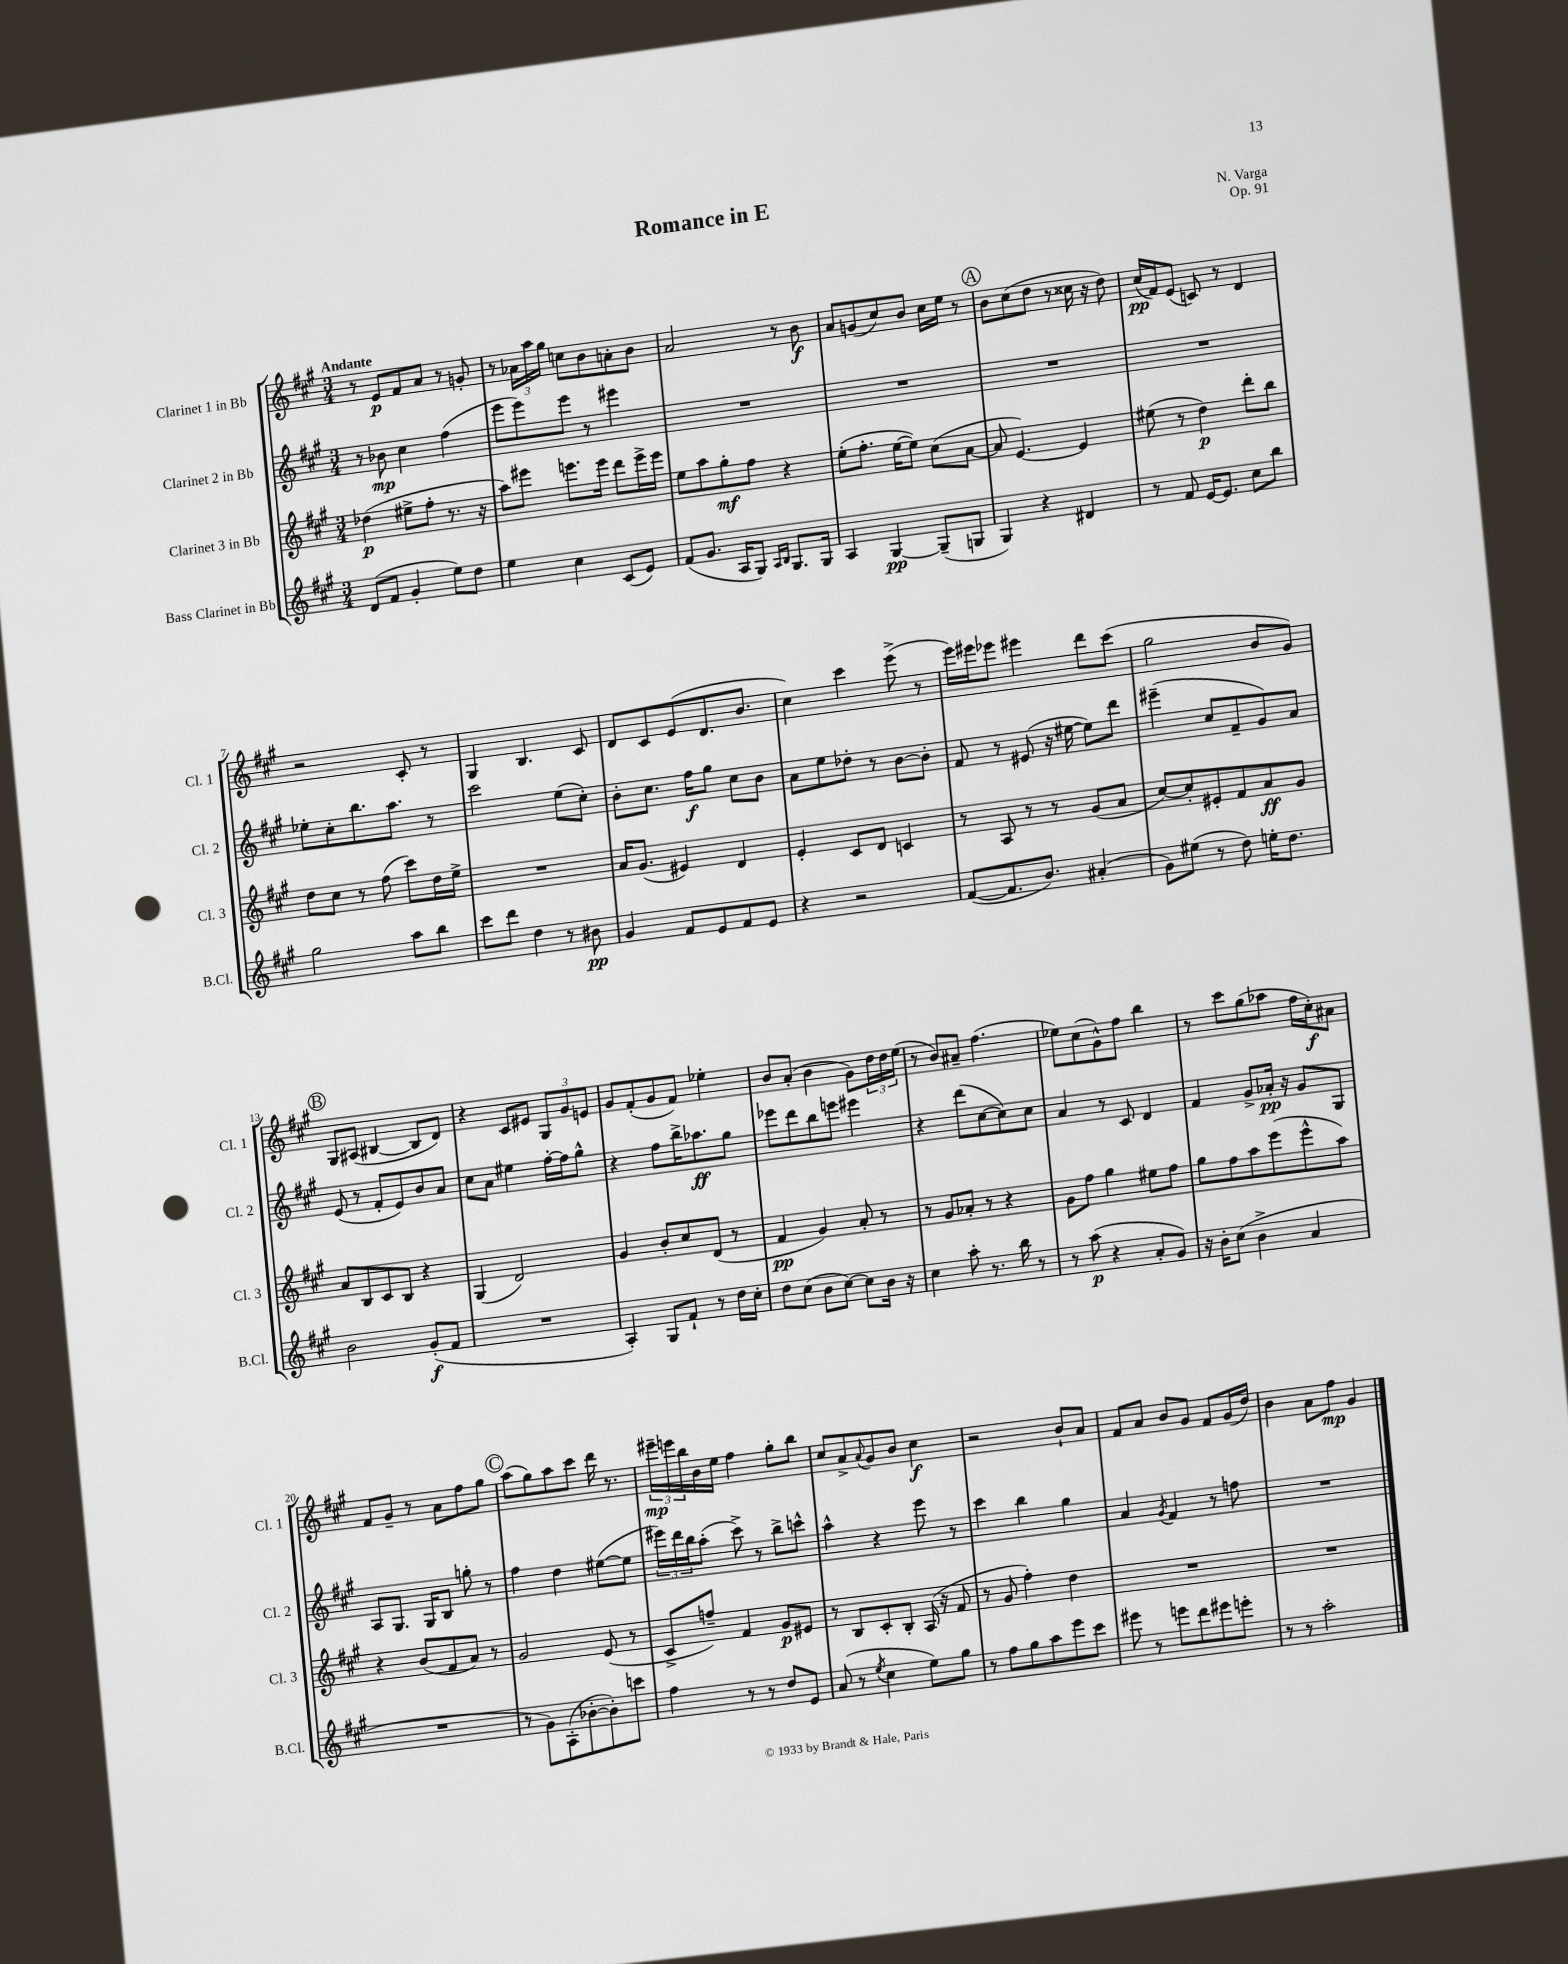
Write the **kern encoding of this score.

**kern	**kern	**kern	**kern
*staff4	*staff3	*staff2	*staff1
*clefG2	*clefG2	*clefG2	*clefG2
*k[f#c#g#]	*k[f#c#g#]	*k[f#c#g#]	*k[f#c#g#]
*M3/4	*M3/4	*M3/4	*M3/4
(8d	(4dd-	8r	8r
8f#	.	8b-	8e
4g#'	8ee#^	4cc#	8f#
.	8ff#'	.	8a
8ee)	8.r	(4ff#	8r
8dd	.	.	8g'
.	16r	.	.
=	=	=	=
4ee	8aa)	8eee	8r
.	8eee#	8eee)	24a-
.	.	.	24aa
.	.	.	24gg#
4cc#	8.eee	8eee	8cc
.	.	8r	8b
.	16eee	.	.
(8c#	8ddd	4eee#	8a'
8e)	16eee^	.	8b
.	16eee	.	.
=	=	=	=
(8f#	8ee	2.r	2a
8.g#	8aa	.	.
.	8gg#'	.	.
16A	.	.	.
8G#)	8ff#	.	.
16qqA	.	.	.
16qqB	.	.	.
8.G#	4r	.	8r
.	.	.	8b
16G#	.	.	.
=	=	=	=
4A	(8ee'	2.r	8a
.	8.ff#'	.	(8g
[4G#	.	.	8cc#)
.	[16ee	.	.
.	8ee])	.	8b
(8G#~]	(8cc#	.	16cc#
.	.	.	16ee
8G	[8a	.	8r
=	=	=	=
4G#)	8a]	2.r	8b
.	[4.e)	.	(8cc#
4r	.	.	8dd
.	.	.	8r
4d#	4e]	.	16cc##
.	.	.	16r
.	.	.	8dd)
=	=	=	=
8r	(8ee#	2.r	(16cc#
.	.	.	16f#)
8f#	8r	.	(8e
[16e	4dd)	.	8c)
8.e]	.	.	.
.	.	.	8r
8cc#	8ddd'	.	4d
8bb	8bb	.	.
=	=	=	=
2gg#	8dd	8ee-'	2r
.	8cc#	8cc#'	.
.	8r	8.bb	.
.	(8ff#	.	.
.	.	8.aa	.
8aa	8ccc#)	.	8c#'
8bb	16dd	8r	8r
.	16ee^	.	.
=	=	=	=
8ccc#	2.r	2ccc#	4G#
8ddd	.	.	.
4dd	.	.	4.B
8r	.	(8ee	.
8b#	.	8cc#')	8c#
=	=	=	=
4g#	16a	8b'	8d
.	(8.g#	.	.
.	.	8.cc#	8c#
8f#	4e#)	.	(8e
.	.	16ff#	.
8e	.	8gg#	8.d
8f#	4d	8cc#	.
.	.	.	8.b
8e	.	8b	.
=	=	=	=
4r	4e'	8a	4cc#)
.	.	8ee	.
2r	8c#	8dd-'	4ccc#
.	8d	8r	.
.	4c	[8b	(8eee^
.	.	8b']	8r
=	=	=	=
([8f#	8r	8f#	16eee)
.	.	.	16eee#
8.f#]	8A	8r	8eee-
.	8r	(8e#	4eee#
8.b)	.	.	.
.	8r	16r	.
.	.	[16ee#	.
(4a#'	(8g#	8ee#])	8ddd
.	8a	8ddd	(8ccc#
=	=	=	=
8g#)	[8cc#)	(4eee#~	2gg#
(8ee#	8cc#']	.	.
8r	8e#'	8cc#	.
8dd)	8f#	8f#~	.
16ee'	8a	8g#)	8b
8.dd	.	.	.
.	8g#	8a	8g#)
=	=	=	=
2b	8a	(8e	8G#
.	8B	8r	(8A#
.	8c#	8f#'	[4B#
.	8B	8e)	.
(8g#'	4r	8b	8B#]
8f#	.	8a	8d)
=	=	=	=
2.r	(4G#	8cc#	4r
.	.	8a	.
.	2d)	4ee#	8c#
.	.	.	8e#
.	.	[16ff#'	12G#
.	.	16ff#]	.
.	.	.	12g#
.	.	8gg#^^	.
.	.	.	12e
=	=	=	=
4A')	4g#	4r	8g#
.	.	.	(8f#'
8G#	8b'	8ff#	8g#
8f#`	8cc#	16bb^	8f#)
.	.	8.aa-	.
8r	(8d	.	4ee-'
16dd	8r	8gg#	.
16cc#'	.	.	.
=	=	=	=
8dd	4f#	8eee-	8b
(8cc#	.	8ddd	(8a'
8b	4g#)	8bb	4b
[8cc#)	.	8eee	.
8cc#]	8a'	4eee#	8g#)
16b	8r	.	24dd
.	.	.	24dd
16r	.	.	.
.	.	.	(24ee
=	=	=	=
4cc#	8r	4r	8r
.	8g#	.	8b)
8aa'	8a-'	(8ddd	8a#~
8.r	8r	[8cc#	(4.ff#
.	4r	8cc#])	.
16bb	.	.	.
8r	.	8cc#	.
=	=	=	=
8r	8g#	4a	8ee-)
(8aa	8ff#	.	(8cc#
4r	4gg#	8r	8g#^^)
.	.	8c#	8ff#
8a'	8ee#	4d	4bb
8g#)	8ff#	.	.
=	=	=	=
16r	8gg#	4f#	8r
16b'	.	.	.
(8cc#	8ff#	.	8ccc#
4b^	8aa	8g#^	(8gg#
.	(8eee	16a-'	8aa-
.	.	16r	.
4a	8eee^^	8g#	16ff#
.	.	.	16cc#')
.	8aa)	8G#	8a#
=	=	=	=
2.r	4r	8A	8f#
.	.	8.G#	8g#~
.	(8b	.	8r
.	.	16G#	.
.	8f#	8B	8a
.	8a)	8gg'	8ff#
.	8r	8r	8gg#
=	=	=	=
8r	2g#	4ff#	(8aa
8g#)	.	.	8gg#)
(8A'	.	4dd	8aa
[8b-'	.	.	8ccc#
8b-'])	(8e	([8ee#	16ddd
.	.	.	8.r
8ccc	8r	8ee#]	.
=	=	=	=
4ff#	8c#^	24eee#)	24eee#~
.	.	24ddd	24eee
.	.	24bb	24bb
.	8ff~)	(8aa'	16b
.	.	.	16ee
8r	4f#	8ccc#^)	4ff#
8r	.	8r	.
8dd	8g#	8bb^	8gg#'
8e	8e#	8ccc^^	8bb
=	=	=	=
(8a	8r	4aa^^	8cc#
8r	8B	.	8a^
8qee	.	.	8qqa
4cc#	8c#'	4r	8g#
.	8B'	.	8b
8ee)	(16A	8eee	4cc#
.	16r	.	.
8gg#	8f#	8r	.
=	=	=	=
8r	8r	4ccc#	2r
8ff#	8g#	.	.
8gg#	4ff#')	4bb	.
8aa	.	.	.
8eee	4dd	4gg#	8b`
8ccc#	.	.	8a
=	=	=	=
8eee#	2.r	4a	8f#
8r	.	.	8a
.	.	8qg#	.
8eee	.	4f#	8b
8ddd	.	.	8g#
8eee#	.	8r	8f#
8eee'	.	8ff	(16g#
.	.	.	16dd)
=	=	=	=
8r	2.r	2.r	4b
8r	.	.	.
2aa'	.	.	8a
.	.	.	8ff#
.	.	.	4g#
==	==	==	==
*-	*-	*-	*-
